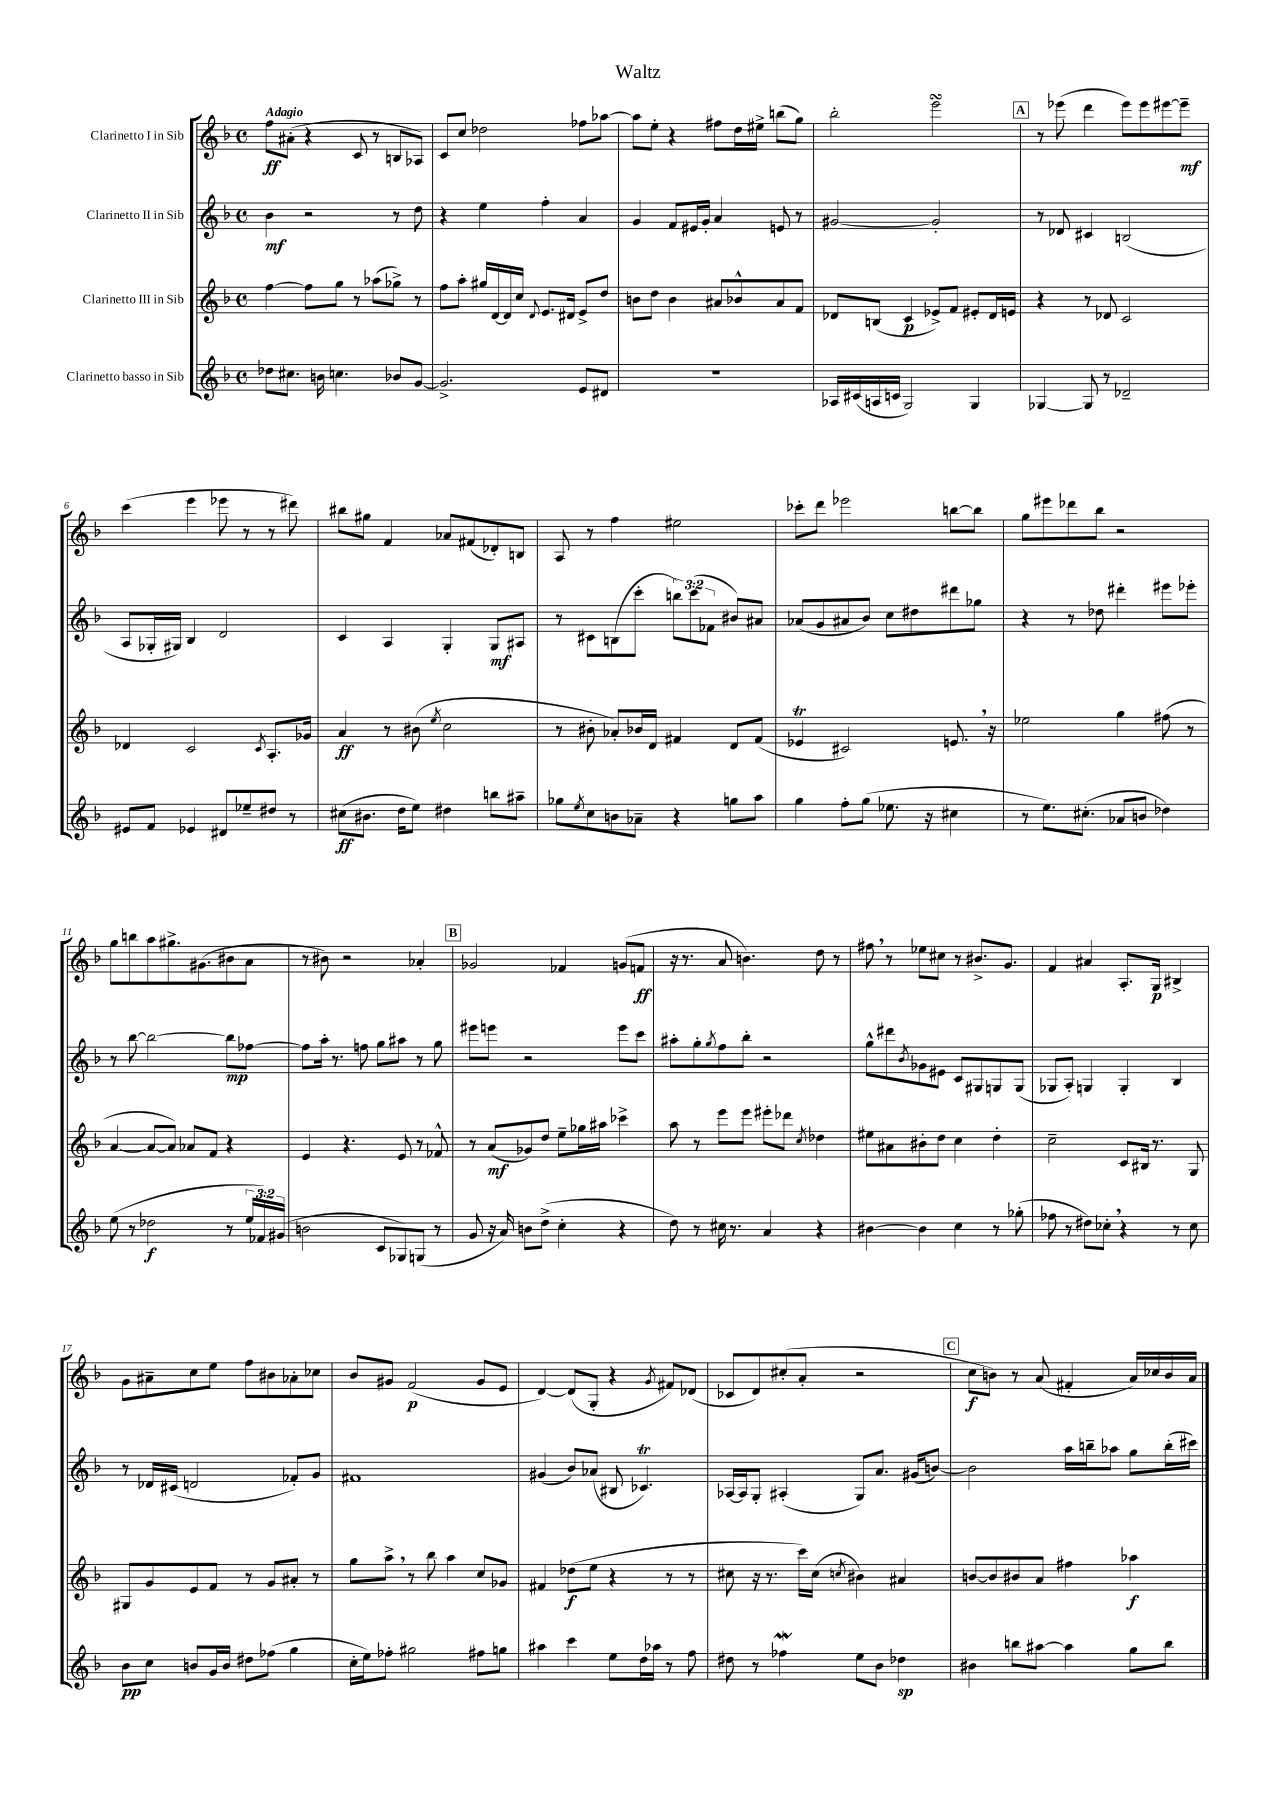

**kern	**kern	**kern	**kern
*staff4	*staff3	*staff2	*staff1
*clefG2	*clefG2	*clefG2	*clefG2
*k[b-]	*k[b-]	*k[b-]	*k[b-]
*M4/4	*M4/4	*M4/4	*M4/4
*met(c)	*met(c)	*met(c)	*met(c)
8dd-	[4ff	4b-	8ff
8.cc#	.	.	(8a#'
.	8ff]	2r	4r
16b	.	.	.
4.cc	8gg	.	.
.	8r	.	8c
.	(8aa-	.	8r
8b-	8gg-^)	8r	8B
[8g	8r	8dd	8A-)
=	=	=	=
2.g^]	8ff	4r	8c
.	8aa'	.	8cc
.	16gg#	4ee	2dd-
.	[16d	.	.
.	16d]	.	.
.	16cc	.	.
.	8qqd	.	.
.	8.e	4ff'	.
.	16d#	.	.
8e	8e^	4a	8ff-
8d#	8dd	.	[8aa-
=	=	=	=
1r	8b	4g	8aa-]
.	8dd	.	8ee'
.	4b	8f	4r
.	.	16e#	.
.	.	16g'	.
.	8a#	4a	8ff#
.	8b-^^	.	16dd
.	.	.	16ee#^
.	8a#	8e	(8bb
.	8f	8r	8gg)
=	=	=	=
16A-	8d-	[2g#	2bb-'
(16c#	.	.	.
16A	(8B	.	.
16c	.	.	.
2G)	4c	.	.
.	8e-^)	2g#']	2eee
.	8f	.	.
4G	8e#'	.	.
.	16d-	.	.
.	16e	.	.
=	=	=	=
[4G-	4r	8r	8r
.	.	8d-	(8eee-
8G-]	8r	4c#	4ddd
8r	8d-	.	.
2d-~	2c	(2B	8eee-)
.	.	.	8eee-
.	.	.	[8eee#
.	.	.	8eee#~]
=	=	=	=
8e#	4d-	8A	(4ccc
8f	.	16G-'	.
.	.	16G#)	.
4e-	2c	4B-	4eee
8d#	.	2d	8eee-
8ee-~	.	.	8r
.	8qc	.	.
8dd#	8.A'	.	8r
8r	.	.	8ddd#)
.	16g-	.	.
=	=	=	=
(8cc#	4a	4c	8bb#
8.b#	.	.	8gg#
.	8r	4A	4f
16dd	.	.	.
8ee)	(8b#	.	.
.	8qee	.	.
4dd#	2cc	4G'	8a-
.	.	.	(8f#
8bb	.	8G	8d-')
8aa#~	.	8A#	8B
=	=	=	=
8gg-	8r	8r	8A
8qee	.	.	.
8cc	8b#'	8c#	8r
8b	8a-')	(8B	4ff
8a-~	16b-	8ccc'	.
.	16d	.	.
4r	4f#	12bb)	2ee#
.	.	(12ccc	.
.	.	12f-	.
8gg	8d	8b#)	.
8aa	(8f#	8a#	.
=	=	=	=
4gg	4e-	(8a-	8ccc-'
.	.	8g	8ddd
8ff'	2c#)	8a#	2eee-
(8gg	.	8b-)	.
8.ee-	.	8cc	.
.	.	8dd#	.
16r	.	.	.
4cc#	8.e	8ddd#	[8bb
.	.	8gg-	8bb]
.	16r	.	.
=	=	=	=
8r	2ee-	4r	8gg
8.ee)	.	.	8eee#
.	.	8r	8ddd-
(8.cc#'	.	.	.
.	.	8dd-	8bb-
8a-	4gg	4ddd#'	2r
8b	.	.	.
4dd-)	(8ff#	8eee#	.
.	8r	8eee-'	.
=	=	=	=
(8ee	[4a	8r	8gg
8r	.	[8bb-	8bb
2dd-	8a_	2bb-_	8aa
.	8a])	.	8.gg#^
.	8a-	.	.
.	.	.	(8.g#
.	8f	.	.
8r	4r	8bb-]	8b#
24ee	.	[8ff-	8a
24f-)	.	.	.
(24g#	.	.	.
=	=	=	=
2b	4e	8ff-]	8r
.	.	16aa'	8b#)
.	.	8.r	.
.	4.r	.	2r
.	.	8ff	.
8c	.	8gg	.
8G-)	8e	8aa#	.
(8G	8r	8r	4a-'
8r	8f-^^	8gg	.
=	=	=	=
8g	8r	8eee#	2g-
16r	(8a	8eee	.
16a)	.	.	.
8b	8g-)	2r	.
(8dd^	8dd	.	.
4cc'	8ee~	.	4f-
.	16gg-	.	.
.	16aa#	.	.
4r	4ccc-^	8eee	(8g
.	.	8ccc	8f
=	=	=	=
8dd)	8aa	8aa#'	16r
.	.	.	8.r
8r	8r	8gg'	.
.	.	8qgg	.
16cc#	8eee	8ff	8a
8.r	.	.	.
.	8eee	8bb-'	4.b)
4a	8eee#'	2r	.
.	8ddd-	.	.
.	8qcc	.	.
4r	4dd-	.	8dd
.	.	.	8r
=	=	=	=
[4b#	8ee#	8gg^^	8ff#
.	8a#	8ddd#	8r
.	.	8qb-	.
4b#]	8b#'	8g-	8ee-
.	8dd	8e#	8cc#
4cc	4cc	8c	8r
.	.	8G#	8.b#^
8r	4dd'	8G	.
.	.	.	8.g
(8gg-'	.	(8G	.
=	=	=	=
8ff-	2cc~	8G-	4f
8r	.	8A')	.
8dd#)	.	4G	4a#
8cc-'	.	.	.
4r	8c	4G'	8.A'
.	16B#	.	.
.	8.r	.	16G
8r	.	4B-	4B#^
8cc-	8G	.	.
=	=	=	=
8b-	8G#	8r	8g
8cc	8g	16d-	8a#~
.	.	(16c#	.
8b	8e	2d	8cc
16g	8f	.	8ee
16b	.	.	.
8dd#	8r	.	8ff
(8ff-	8g	.	8b#
4gg	8a#'	8f-')	8a-'
.	8r	8g	8cc-
=	=	=	=
16cc'	8gg	1f#	8b-
16ee)	.	.	.
8ff-'	8aa^	.	8g#
2gg#	8r	.	(2f
.	8bb-	.	.
.	4aa	.	.
8ff#	8cc	.	8g#
8gg	8g-	.	8e
=	=	=	=
4aa#	4f#	(4g#	[4d)
4ccc	(8dd-	8b-)	(8d]
.	8ee	(8a-	8G'
8ee	4r	8B#	4r
16dd	.	4.c-)	.
16aa-	.	.	.
.	.	.	8qg
8r	8r	.	8f#)
8ff	8r	.	(8d-
=	=	=	=
8dd#	8cc#	[16A-	8c-
.	.	16A-]	.
8r	16r	8G'	8d)
.	8.r	.	.
4ff-	.	(4A#'	(8cc#'
.	16ccc)	.	8a'
.	(16cc#	.	.
.	8qcc	.	.
8ee	4b#)	8G)	2r
8b-	.	8.a	.
4dd-	4a#	.	.
.	.	(16g#	.
.	.	[8b)	.
=	=	=	=
4b#	[8b	2b]	8cc
.	8b]	.	8b)
8bb	8b#	.	8r
[8aa#	8a	.	(8a
4aa#]	4ff#	16aa	4f#'
.	.	16bb~	.
.	.	8aa-	.
8gg	4aa-	8gg	16a)
.	.	.	16cc-
8bb	.	(16bb'	16b
.	.	16ccc#)	16a
==	==	==	==
*-	*-	*-	*-
